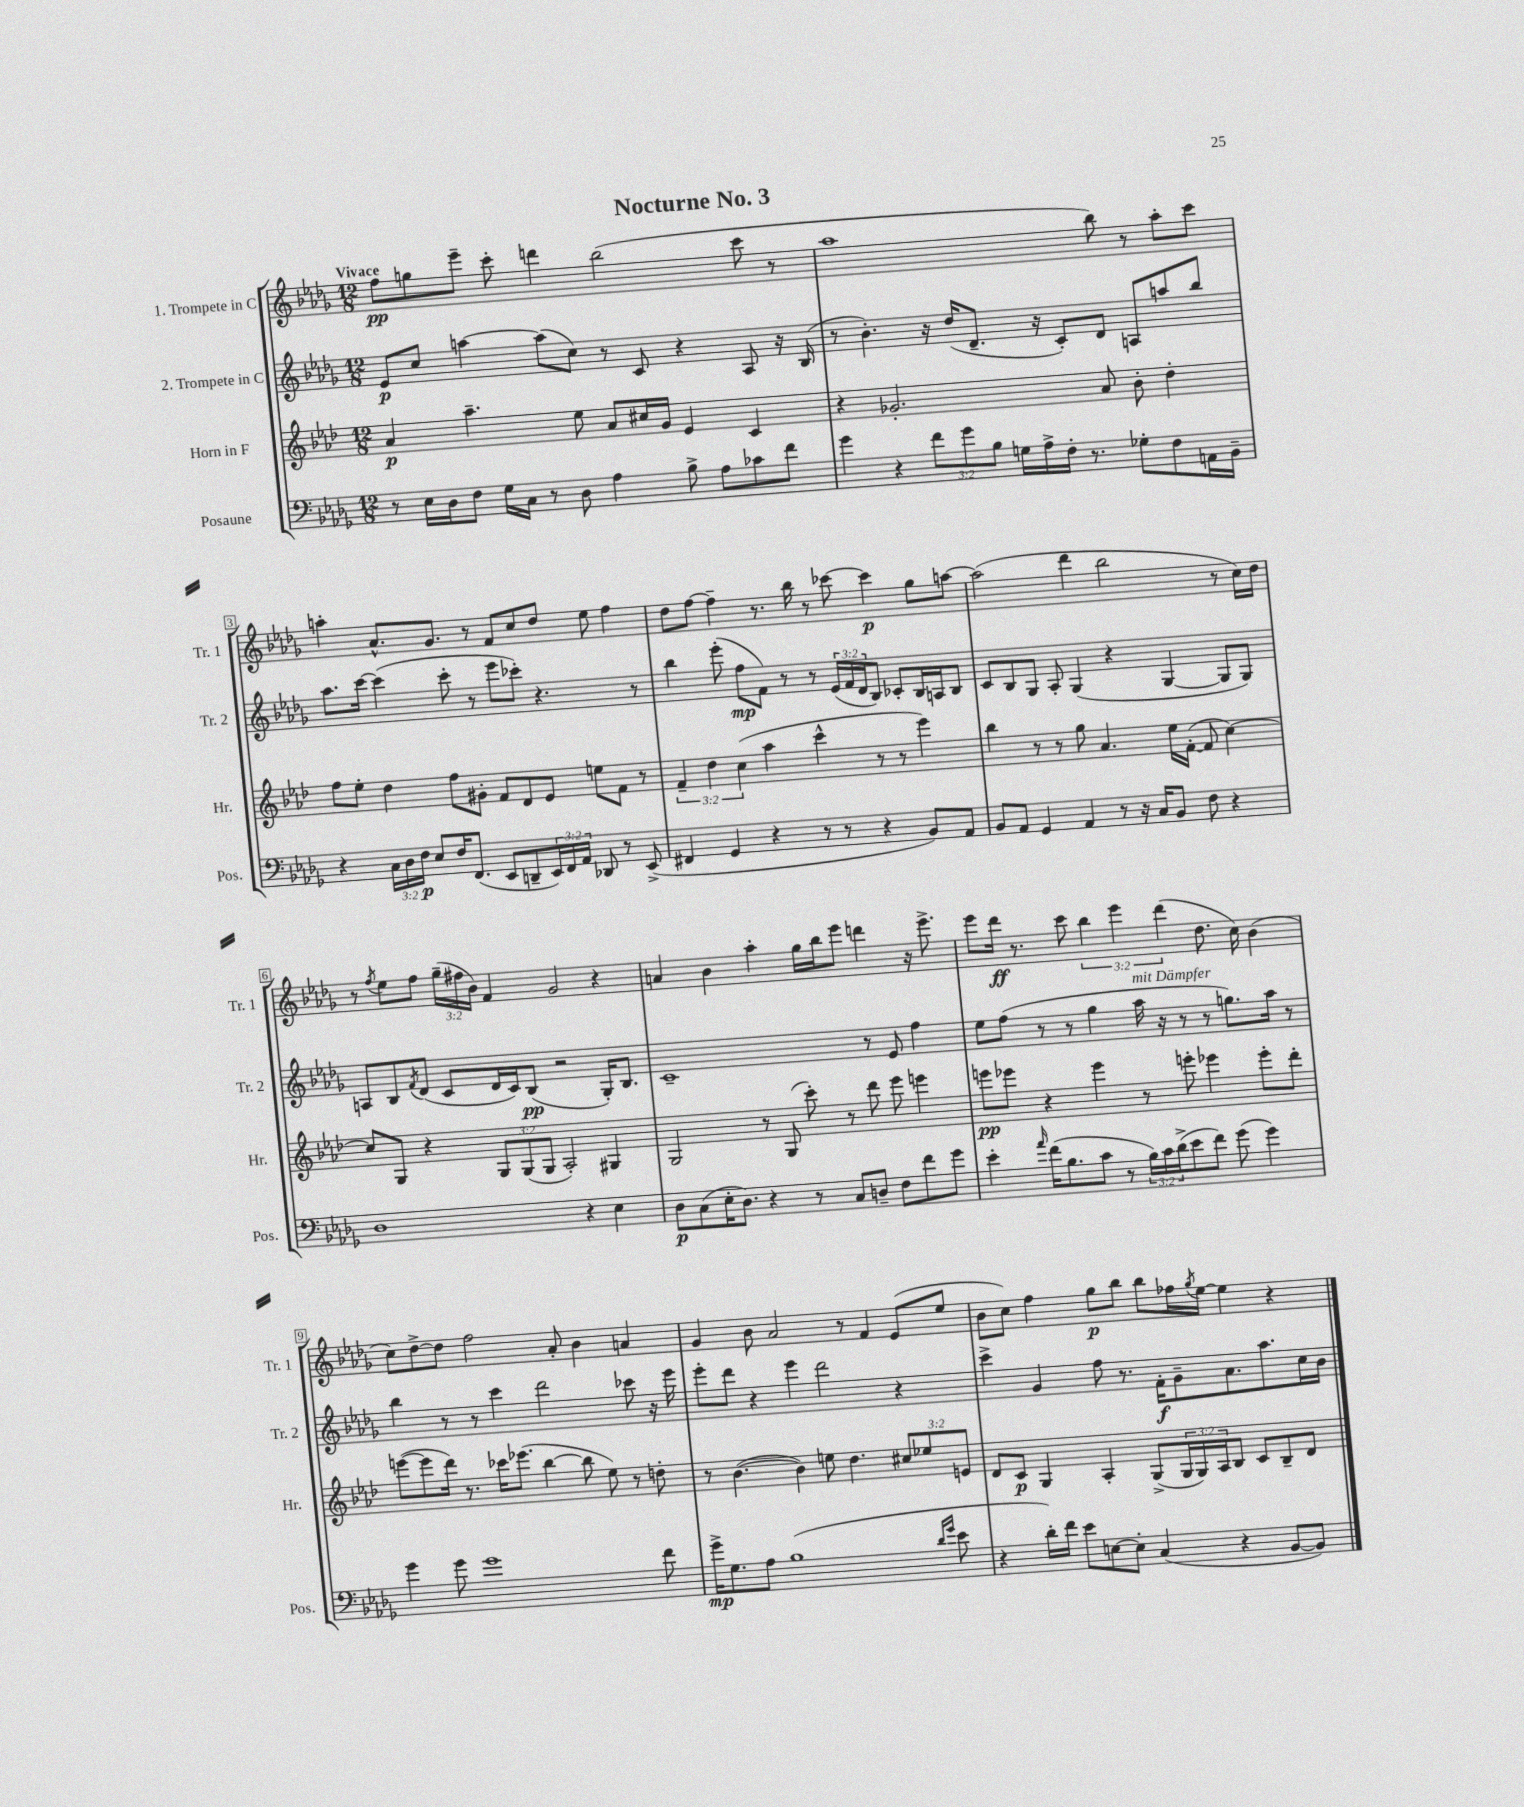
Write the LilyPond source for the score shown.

\header { title = "Nocturne No. 3" }
<<
\new StaffGroup <<
\new Staff = "s0" \with { instrumentName = "1. Trompete in C" shortInstrumentName = "Tr. 1" } {
    \clef treble \key des \major \numericTimeSignature \time 12/8 \override Staff.TupletNumber.text = #tuplet-number::calc-fraction-text \tempo "Vivace"
    f''8\pp g''8 ees'''8-- c'''8-. d'''4 bes''2( c'''8 r8 |
    aes''1 bes''8) r8 aes''8-. c'''8 |
    a''4-. aes'8.-^ ges'8. r8 f'8 c''8 des''8 ees''8 f''4 |
    des''8 f''8~ f''4-- r8. bes''16 r8 ces'''8~ ces'''4\p ges''8 a''8~ |
    a''2( des'''4 bes''2 r8 c''16) des''16 |
    r8 \acciaccatura { f''8 } ees''8 f''8 \tuplet 3/2 { ges''16--( fis''16 bes'16) } f'4 ges'2 r4 |
    a'4 bes'4 aes''4-. ges''16 bes''16 ees'''8 d'''4 r16 ees'''8.-> |
    ees'''8 des'''16\ff r8. c'''8 \tuplet 3/2 { bes''4 ees'''4 des'''4( } des''8. c''16) bes'4( |
    c''8) des''8~-> des''8 f''2 aes'8-. bes'4 a'4 |
    ges'4 bes'8 aes'2 r8 f'4 ees'8( ees''8 |
    bes'8 c''8) f''4 ges''8\p bes''8 bes''8 fes''16 \acciaccatura { ges''8 } ees''16~ ees''4 r4 \bar "|." |
}
\new Staff = "s1" \with { instrumentName = "2. Trompete in C" shortInstrumentName = "Tr. 2" } {
    \clef treble \key des \major \numericTimeSignature \time 12/8 \override Staff.TupletNumber.text = #tuplet-number::calc-fraction-text
    ees'8\p c''8 a''4~ a''8( c''8) r8 c'8 r4 aes8 r16 bes16( |
    r8 bes'4.-.) r16 des''16( des'8.-- r16 c'8-.) des'8 a8 a''8 bes''8 |
    aes''8. c'''16~ c'''4( c'''8-. r8 ees'''8 ces'''8-.) r4. r8 |
    bes''4 ees'''8-.( f''8\mp f'8) r8 r8 \tuplet 3/2 { ees'16( f'16 des'16 } bes8) ces'8-. bes16 a16 bes8 |
    c'8 bes8 ges8 aes8-. ges4( r4 ges4~ ges8 ges8) |
    a8 bes8 \acciaccatura { f'8 } des'8( c'8 des'16 c'16) bes8\pp( r2 ges16-.) bes8. |
    c'1-- r8 ees'8 f''4 |
    ees''8 f''8( r8 r8 ges''4 aes''16^\markup { \italic "mit Dämpfer" } r16 r8 r8 g''8.) aes''16 r8 |
    bes''4 r8 r8 c'''4 des'''2 ces'''8 r16 ees'''16 |
    ees'''8-. des'''8 r4 ees'''4 des'''2 r4 |
    c'''4-> ges'4 f''8 r8. f'16-.\f ges'8-- aes'8. aes''8. c''16 bes'16 \bar "|." |
}
\new Staff = "s2" \with { instrumentName = "Horn in F" shortInstrumentName = "Hr." } {
    \clef treble \key aes \major \numericTimeSignature \time 12/8 \override Staff.TupletNumber.text = #tuplet-number::calc-fraction-text
    aes'4\p aes''4.-- ees''8 aes'8 cis''16 g'16 ees'4 c'4 |
    r4 ges'2.-. aes'8 bes'8-. des''4-. |
    f''8 ees''8-. des''4 f''8 gis'8-. f'8 des'8 ees'8 e''8 f'8 r8 |
    \tuplet 3/2 { f'4-- des''4 c''4( } aes''4 c'''4-^ r8 r8 ees'''4) |
    bes''4 r8 r8 g''8 aes'4. ees''16 f'16~-.( f'8 c''4~) |
    c''8 g8 r4 \tuplet 3/2 { g8 g8( g8 } aes2-.) gis4 |
    g2 r8 g8( c'''8-.) r8 des'''8 ees'''8 e'''4 |
    e'''8\pp ees'''8 r4 ees'''4 r8 e'''8-. ees'''4 ees'''8-. des'''8-. |
    e'''8~( e'''8 des'''16) r8. ces'''16 ees'''8.( bes''4~ bes''8 ees''8) r8 d''8-. |
    r8 bes'4.~( bes'4) e''8 des''4. \tuplet 3/2 { cis''8 ees''8 e'8 } |
    des'8 c'8\p g4 aes4-. g8->( \tuplet 3/2 { g16 g16) aes16 } bes8 c'8 bes8-- des'8 \bar "|." |
}
\new Staff = "s3" \with { instrumentName = "Posaune" shortInstrumentName = "Pos." } {
    \clef bass \key des \major \numericTimeSignature \time 12/8 \override Staff.TupletNumber.text = #tuplet-number::calc-fraction-text
    r8 ees16 des16 f8 ges16 c16 r8 des8 aes4 bes8-> aes8 ces'8 f'8 |
    ges'4 r4 \tuplet 3/2 { f'8 ges'8 bes8 } g16 aes16-> f16-. r8. ges8-. f8 a,16 bes,16-- |
    r4 \tuplet 3/2 { c16 des16 f16\p } ees8 f16 f,8.( ees,8 d,8-- \tuplet 3/2 { ees,16) f,16 aes,16 } des,8 r8 ees,8->( |
    fis,4 ges,4 r4 r8 r8 r4 bes,8) aes,8 |
    bes,8 aes,8 ges,4 aes,4 r8 r16 c16 bes,8 f8 r4 |
    des1 r4 ees4 |
    des8\p c8( ees16-. des8.) r4 r8 c8 d8-- f8 f'8 ges'8 |
    ees'4-. \grace { aes'16 } f'16( bes8. c'8 r8 \tuplet 3/2 { bes16) c'16 des'16->( } ees'8 f'8) ges'8( ges'4) |
    ges'4 ges'8 ges'1 f'8 |
    ges'16->\mp ges8. aes8 bes1( \grace { des'16 ges'16 } ees'8 |
    r4 des'16-.) f'16 ees'8 e8~ e8-. c4( r4 bes,8~ bes,8) \bar "|." |
}
>>
>>
\layout { \context { \Score \override BarNumber.stencil = #(make-stencil-boxer 0.1 0.3 ly:text-interface::print) } }
